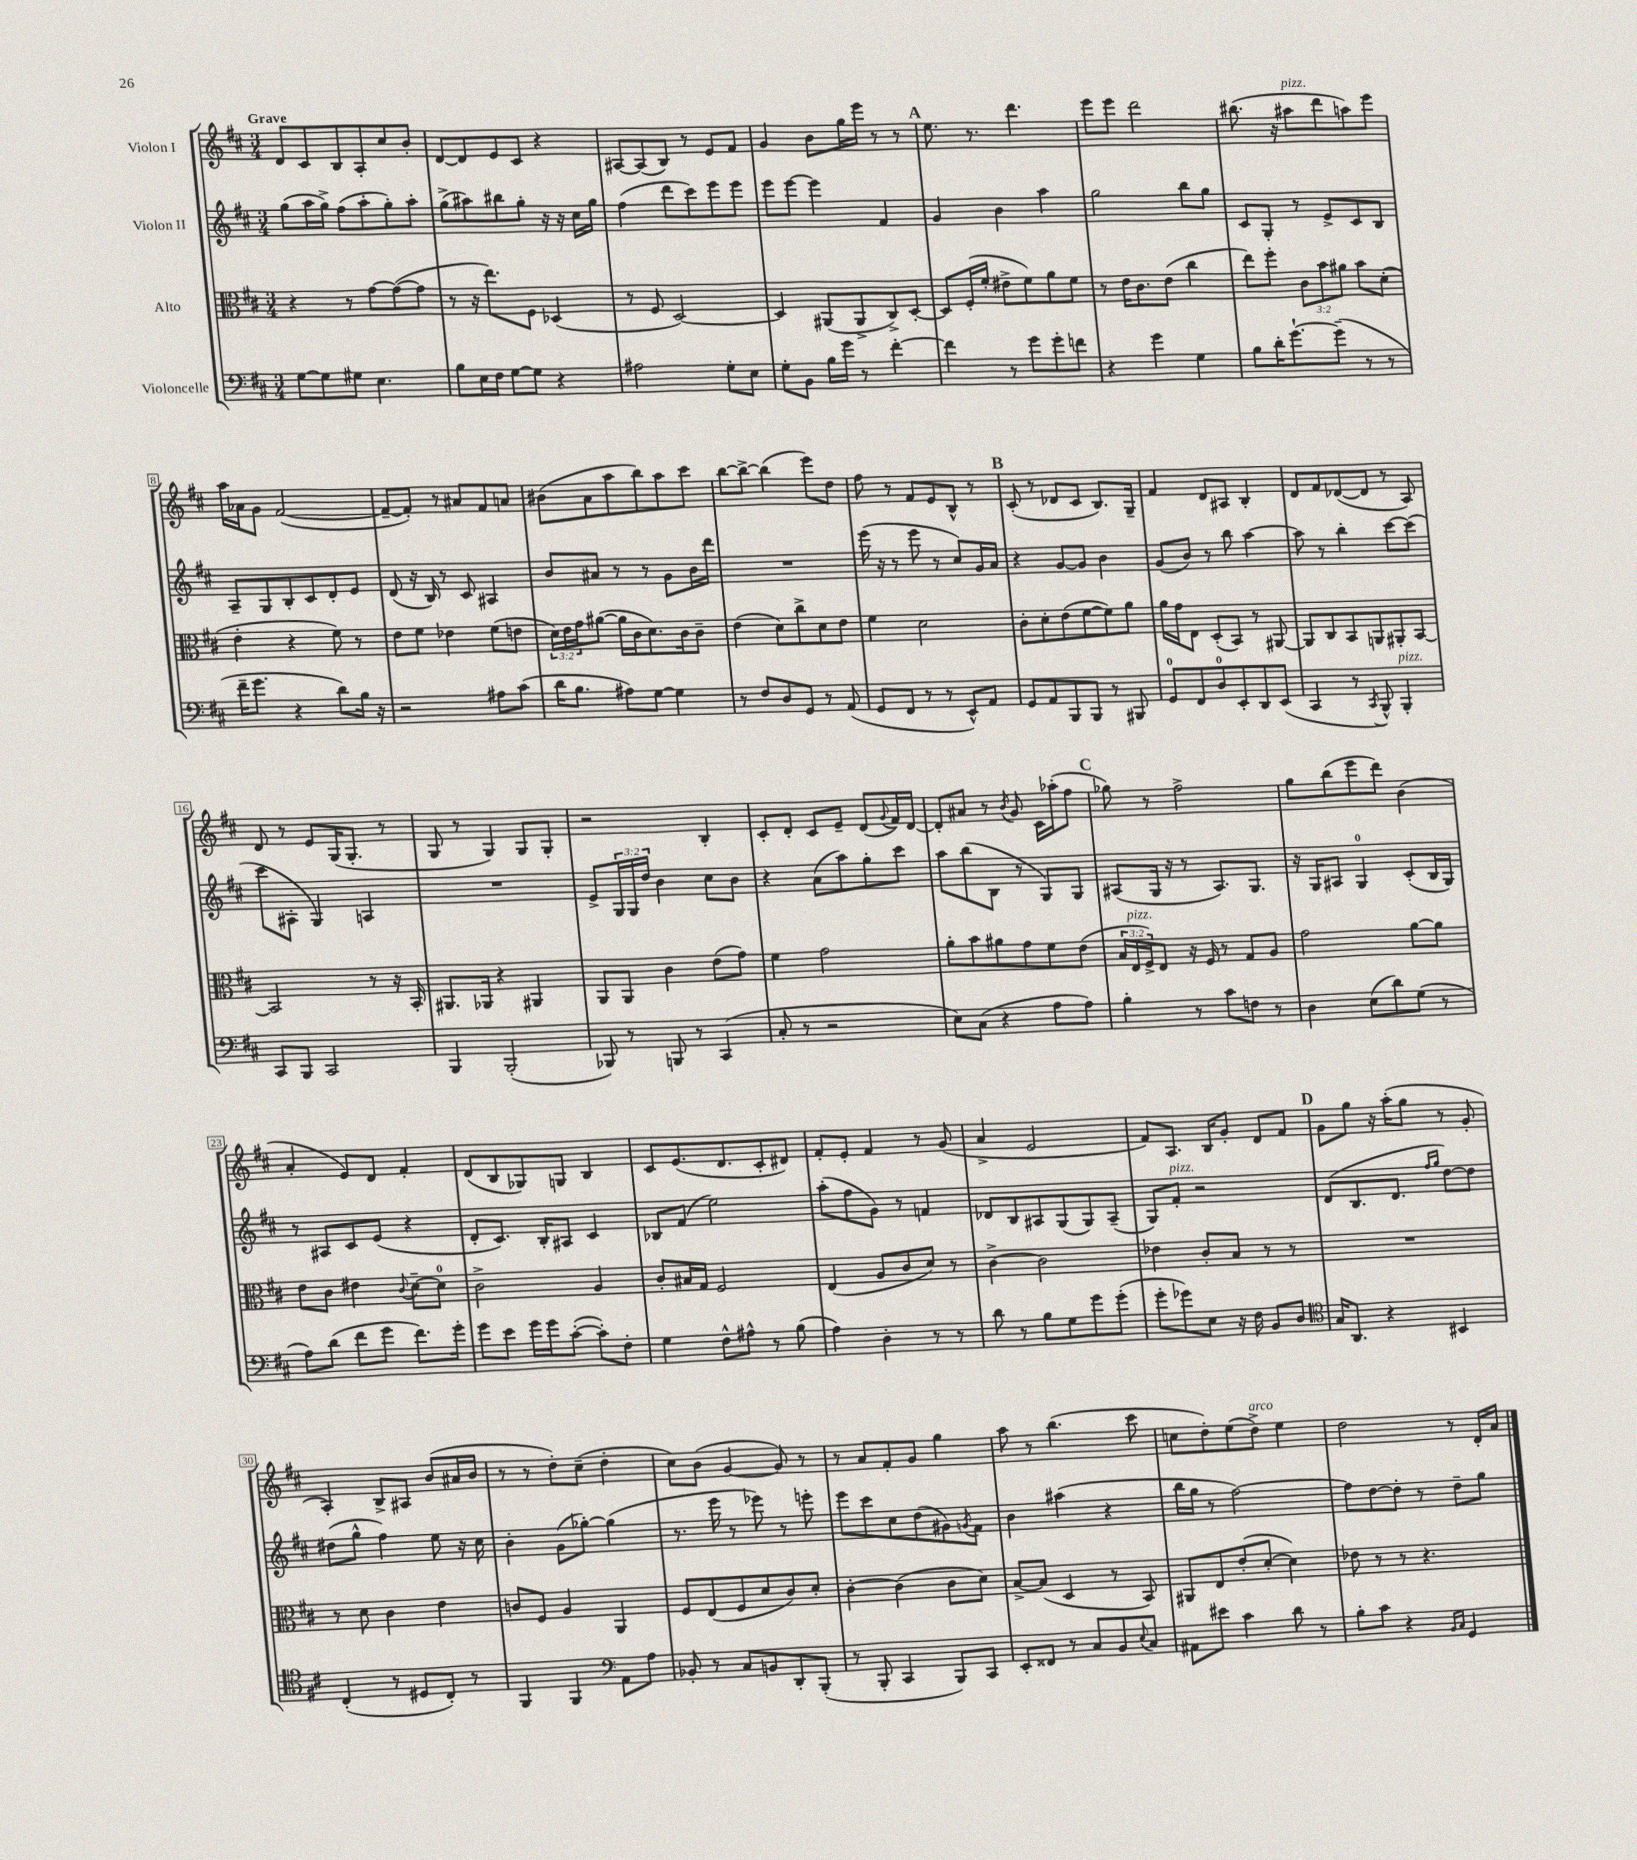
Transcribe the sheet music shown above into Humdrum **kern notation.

**kern	**kern	**kern	**kern
*staff4	*staff3	*staff2	*staff1
*clefF4	*clefC3	*clefG2	*clefG2
*k[f#c#]	*k[f#c#]	*k[f#c#]	*k[f#c#]
*M3/4	*M3/4	*M3/4	*M3/4
[8G\L	4r	(8gg\L	8d/L
8G\]	.	16aa\L	8c#/
.	.	16gg^\JJ)	.
8G#\J	8r	(8ff#\L	8B/
4.E\	[8g\L	8aa'\	8A'/
.	(8g\_	8gg'\)	8cc#/
.	8g\]J	8aa'\J	8b'/J
=	=	=	=
8B\L	8r	(8gg^\L	[8d/L
16E\L	16r	8aa#\)	8d/]
16F#\JJ	8.ee\L)	.	.
[8G\L	.	8bb#\	8e/
8G\]J	8F#\J	8gg'\J	8c#/J
4r	(4D-/	16r	4r
.	.	16r	.
.	.	16cc#\LL	.
.	.	16gg\JJ	.
=	=	=	=
2A#\	8r	(4ff#\	[8A#/L
.	8F#/	.	(8A#/]
.	[2D/)	8ddd\L	8B/J)
.	.	8ccc#\)	8r
8G'\L	.	8eee\	8e/L
8E\J	.	8eee\J	8f#/J
=	=	=	=
8G'\L	4D/]	8eee\L	4g/
8BB\J	.	[8eee\J	.
16B\LL	(8AA#/L	4eee\]	8b\L
16g\JJ	.	.	.
8r	8AA#^/	.	16gg\L
.	.	.	16eee\JJ
[4f#'\	8C#^/)	4f#/	8r
.	[8D'/J	.	8r
=	=	=	=
4f#\]	8D/]L	4g/	8.ee\
.	(16F#'/L	.	.
.	16f#'/JJ	.	8.r
8r	8e#^\L	4b\	.
8g\L	8f#\)	.	4.ddd\
8g'\	8a\	4aa\	.
8f\J	8f#\J	.	.
=	=	=	=
4r	8r	2gg\	8eee\L
.	16e\LK	.	8eee\J
.	8.c#\	.	.
4g\	.	.	2ddd\
.	(8e\J	.	.
4G\	4cc#\	8bb\L	.
.	.	8gg\J	.
=	=	=	=
8B\L	8ee\L)	8c#/L	(8.bb#\
16d'\K	8ff#'\J	8G'/J	.
[8.g`\	.	.	16r
.	12c#\L	8r	8aa#\L
.	12b\	.	.
(8g~\]J	.	8e^/L	8ddd\
.	12a#\J	.	.
8r	8b\L	8c#/	8aa\)
8r	(8d'\J	8B/J	8eee\J
=	=	=	=
16f#~\LK	4e'\	8A~/L	16aa\LL
8.g\J	.	.	16a-\J
.	.	8G/	8g\J
4r	4r	8B'/	([2f#/
.	.	8c#/	.
8d\L)	8f#\)	8d'/	.
16B\Jk	8r	8e/J	.
16r	.	.	.
=	=	=	=
2r	8e\L	(8d/	8f#~/_L
.	8f#\J	16r	8f#'/]J)
.	.	16B/)	.
.	4e-\	8r	8r
.	.	8c#/	8a#/L
8A#\L	(8f#\L	4A#/	8f#/
(8c#\J	8e\J	.	8a/J
=	=	=	=
16d\LK	24d\LL)	8b/L	(8b#\L
.	24e\	.	.
8.B\J	.	.	.
.	24g\J	.	.
.	([8a#\J	8a#/J	8a\
8A#\L)	16a#\]LL	8r	8aa\
.	16c#\J	.	.
[8G\J	8.d\)	8r	8bb\)
4G\]	.	8g\L	8aa\
.	16c#\k	.	.
.	8c#~\J	16b\L	8ccc#\J
.	.	16ddd\JJ	.
=	=	=	=
8r	(4e\	2.r	[8bb\L
8F#/L	.	.	8bb^\_J
8D/	8d\L)	.	(4bb\]
8GG/J	8cc#^\	.	.
8r	8d\	.	8eee\L)
(8AA/	8e\J	.	8dd\J
=	=	=	=
8GG/L	4f#\	(16eee\	8ff#\
.	.	16r	.
8FF#/J	.	8r	8r
8r	2d\	8eee\	8f#/L
8r	.	8r	8e/
8EE^^/L)	.	8cc#/L)	8B^^/J
8AA/J	.	16g/L	8r
.	.	16a/JJ	.
=	=	=	=
8GG/L	8c#'\L	4r	(8c#'/
8AA/	8d'\	.	8r
8BBB/	(8e\	[8g/L	8d-/L
8BBB/J	[8f#\	8g/]J	8c#/J
8r	8f#\])	4b\	8.B/L)
8BBB#/	8a\J	.	.
.	.	.	16G~/Jk
=	=	=	=
8GG/L	16a\LL	(8g/L	4f#/
.	16g\J	.	.
8FF#/	8E\J	8b/J)	.
8D/	(8D'/L	8r	8d/L
8EE'/	8BB/J)	8bb\	8A#/J
8DD/	8r	[4aa\	4B'/
(8EE/J	[8AA#/	.	.
=	=	=	=
4CC#/	8AA#/]L	8aa\]	8d/L
.	8C#/	8r	8f#/
8r	8BB/	4bb'\	([8d-/
8qCC#/	.	.	.
8BBB^^/)	8AA/	.	8d-/]J
4BBB'/	8AA#'/	[8ccc#\L	8r
.	[8BB/J	(8ccc#\]J	8A/)
=	=	=	=
8CC#/L	2BB/]	8ccc#\L	8d/
8BBB/J	.	8A#'\J	8r
2CC#/	.	4G/)	8e/L
.	.	.	(16G/K
.	.	.	8.G'/J
.	8r	4A/	.
.	16r	.	8r
.	16BB'/	.	.
=	=	=	=
4BBB/	8.AA#/L	2.r	8G/
.	.	.	8r
.	16AA-/Jk	.	.
(2BBB'/	4r	.	4G/)
.	4AA#/	.	8G/L
.	.	.	8G'/J
=	=	=	=
8BBB-/)	8AA/L	8e^/L	2r
8r	8AA/J	24G/L	.
.	.	24G/	.
.	.	24dd/JJ	.
8BBB/	4c#\	4b\	.
8r	.	.	.
(4CC#/	(8e\L	8cc#\L	4B'/
.	8g\J)	8b\J	.
=	=	=	=
8C#'/	4f#\	4r	8c#'/L
8r	.	.	8d'/J
2r	2g\	(8a\L	8c#/L
.	.	8aa\)	8e~/J
.	.	8gg'\	(8d/L
.	.	.	8qqg/
.	.	8ccc#\J	16f#/L)
.	.	.	[16d/JJ
=	=	=	=
8E\L)	8a'\L	8aa\L	8d'/]L
(8C#\J	8b\	(8bb\	8a#/J
4r	8a#\	8B\J	8r
.	.	.	8qb/
.	8g\	8r	8g/
8A\L	8f#\	8G/L)	16c#\LL
.	.	.	(16aa-'\J
8A\J)	(8e\J	8G/J	8ff#\J
=	=	=	=
4B'\	24B/LL	(8A#/L	8gg-\)
.	24E/	.	.
.	24F#^/J)	.	.
.	8E/J	16G/Jk	8r
.	.	16r	.
8r	16r	8r	2ff#^\
.	16F#/	.	.
8c#\L	8r	8.A#/L)	.
8F\J	8G/L	.	.
.	.	8.G/J	.
8r	8A/J	.	.
=	=	=	=
4D\	2g\	16r	8gg\L
.	.	16G/LK	.
.	.	8A#/J	(8bb\
(8E\L	.	4G/	8eee\
8d\)	.	.	8ddd\J)
(8G\J	[8a\L	(8c#'/L	(4b\
8r	8a\]J	16B/L	.
.	.	16G/JJ)	.
=	=	=	=
8A\L)	8e\L	8r	4a'/
(8d\J	8c#\J	8A#/L	.
8f#\L	4e#\	8c#/	8e/L)
8g\J	.	(8e/J	8d/J
.	8qqc#/	.	.
8.f#\L)	[8d~\L	4r	4f#'/
.	8d\]J	.	.
16g'\Jk	.	.	.
=	=	=	=
8g\L	2c#^\	8d'/L	(8d/L
8e\J	.	8.c#/J)	8B/
16g\LL	.	.	8G-/)
16g\J	.	16B'/LK	.
([8c#'\J	.	8A#/J	8G/J
8c#'\]L)	4A/	4c#/	4B/
8F#'\J	.	.	.
=	=	=	=
4G\	8c#'/L	8B-/L	8c#/L
.	16B#/L	(8f#/J	(8.e/
.	16G/JJ	.	.
8F#^^\L	2F#/	2ee\)	.
.	.	.	8.d/
8A#^^\J	.	.	.
8r	.	.	8c#'/
(8B\	.	.	8d#/J)
=	=	=	=
4A\)	(4E/	(8aa'\L	8f#'/L
.	.	8ff#\	8e'/J
4D'\	8A/L	8g\J)	4f#/
.	8c#/	8r	.
8r	8d/J)	4f/	8r
8r	8r	.	(8g/
=	=	=	=
8d\	[4c#^\	8d-/L	4a^/
8r	.	8B/	.
8B\L	2c#\]	8A#/	2e/
8G\	.	(8G/	.
8g\	.	8G/)	.
(8g'\J	.	(8A#~/J	.
=	=	=	=
8g'\L	4e-\	8G/L)	8f#/L)
8g-\)	.	8f#'/J	8.A/J
8E\J	8c#'/L	2r	.
.	.	.	16B/LK
16r	8B/J	.	8g'/J
16F#\	.	.	.
8BB/L	8r	.	8d/L
8D/J	8r	.	8f#/J
=	=	=	=
*clefC4	*	*	*
16G/LK	2.r	(8d/L	8g\L
8.AA/J	.	.	.
.	.	8.B/	8gg\J
4r	.	.	16r
.	.	8.d/J	(16aa'\LK
.	.	.	8gg\J
.	.	16qqff#/LL	.
.	.	16qqgg/JJ	.
4BB#/	.	[8dd\L)	8r
.	.	8dd\]J	8g'/
=	=	=	=
(4C#'/	8r	(8dd#\L	4A'/)
.	8d\	8gg^^\J	.
8r	4c#\	4ff#\)	8B^/L
8D#/L	.	.	8A#/J
8C#'/J)	4e\	8ee\	(8b/L
8r	.	16r	16a#/L
.	.	16cc#\	16b/JJ
=	=	=	=
4FF#/	8c/L	4b'\	8r
.	8F#/J	.	8r
4FF#/	4A/	(8g\L	8dd'\L)
.	.	[8gg-'\J)	(8cc#~\J
*clefF4	*	*	*
8AA\L	4AA/	(4gg-\]	4dd'\
8A\J	.	.	.
=	=	=	=
8BB-'/	8F#/L	8.r	8cc#\L)
8r	(8E/	.	(8b\J
.	.	16eee\	.
8C#/L	8F#/	8r	[4g/
8BB/	8d/	8eee-\)	.
8DD'/	8c#/)	8r	8g/])
(8BBB'/J	8d'/J	8eee'\	8r
=	=	=	=
8r	[4c#'\	8eee\L	8r
8BBB'/	.	8ccc#\	8a/L
4CC#/	(4c#\]	8cc#\	8f#'/
.	.	(8dd\	8g/J
8BBB/L)	8c#\L	8g#\)	4gg\
.	.	8qg/	.
8CC#/J	8d\J)	8f#\J	.
=	=	=	=
8EE'/L	[8B^/L	4b\	8aa\
8FF##/J	(8B/]J	.	8r
8r	4D/	(4aa#\	(4.bb\
8C#/L	.	.	.
8BB/	8r	4r	.
8qqE/	.	.	.
8C#/J	8BB/)	.	8ccc#\
=	=	=	=
8AA#\L	8AA#/L	16bb\LL	8cc\L
.	.	16gg\JJ	.
8e#\J	8E/	8r	8dd'\)
4c#\	(8e'/	[2ff#\)	(8ee\
.	[8d'/J	.	8dd^\J)
8d\	4d\])	.	4ee\
8r	.	.	.
=	=	=	=
8B'\L	8e-\	8ff#\]L	2dd\
8c#\J	8r	[8dd\	.
4r	8r	8dd'\]J	.
.	4.r	8r	.
16qqBB/LL	.	.	.
16qqC#/JJ	.	.	.
4GG/	.	8dd~\L	8r
.	.	8gg\J	16d'/LL
.	.	.	16a/JJ
==	==	==	==
*-	*-	*-	*-
